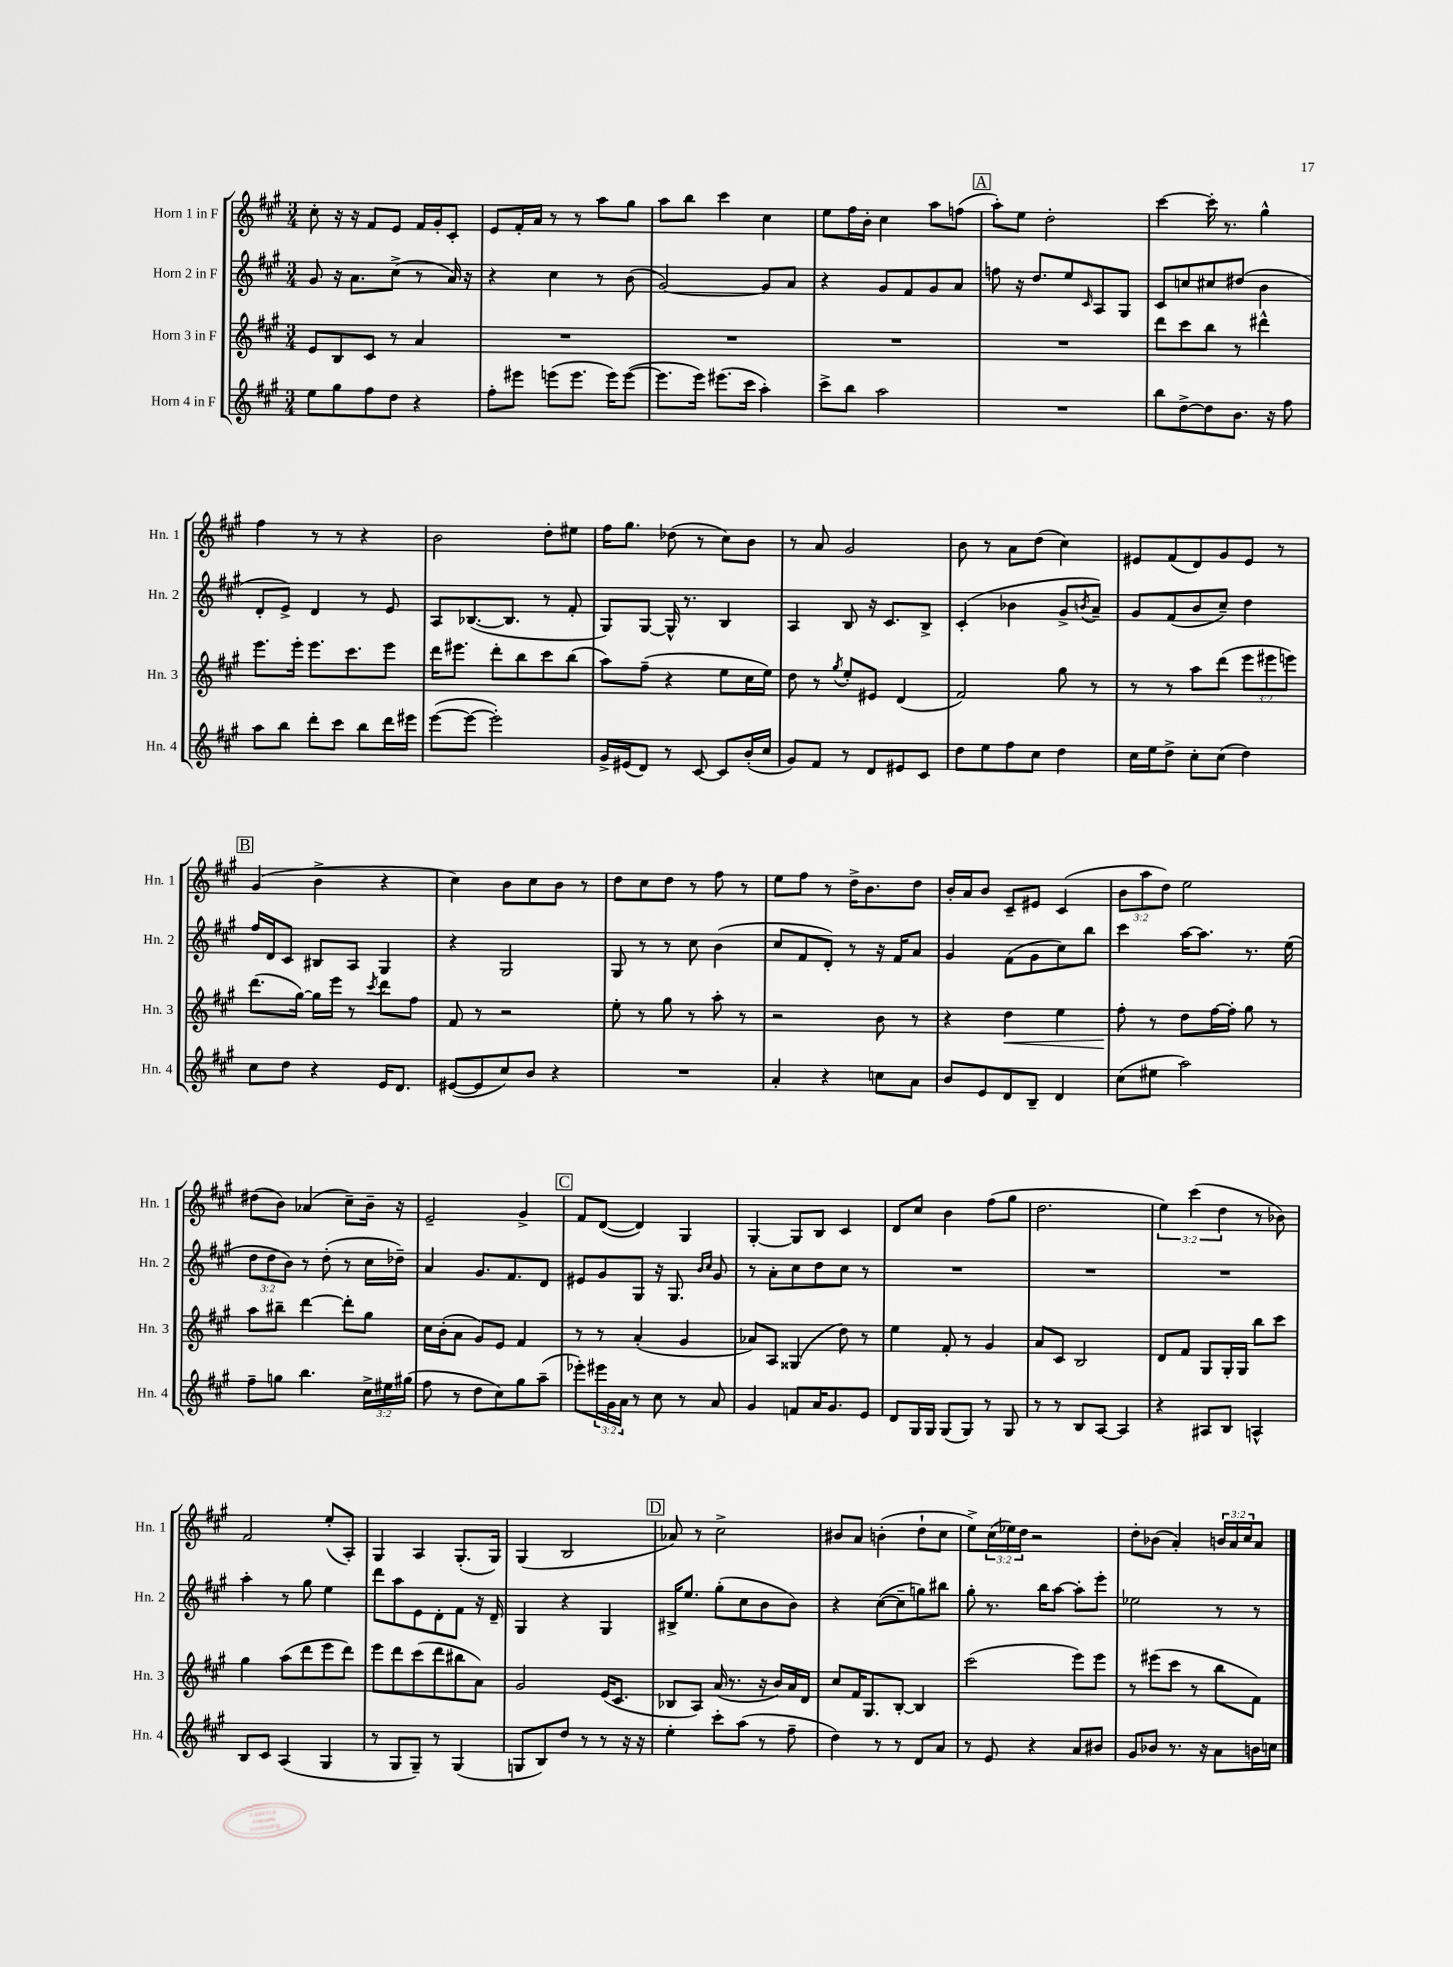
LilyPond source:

<<
\new StaffGroup <<
\new Staff = "s0" \with { instrumentName = "Horn 1 in F" shortInstrumentName = "Hn. 1" } {
    \clef treble \key a \major \numericTimeSignature \time 3/4 \override Staff.TupletNumber.text = #tuplet-number::calc-fraction-text
    cis''8-. r16 r16 fis'8 e'8 fis'16 gis'16-. cis'8-. |
    e'8 fis'16-. a'16 r8 r8 a''8 gis''8 |
    a''8 b''8 cis'''4 cis''4 |
    e''8 fis''16 b'16-. cis''4 a''8 f''8( |
    \mark \markup { \box "A" } a''8-.) e''8 d''2-. |
    cis'''4~ cis'''16-. r8. gis''4-^ |
    fis''4 r8 r8 r4 |
    b'2 d''8-. eis''8 |
    fis''16 gis''8. des''8( r8 cis''8) b'8 |
    r8 a'8 gis'2 |
    b'8 r8 a'8 d''8( cis''4) |
    eis'8 fis'8( d'8) gis'8 eis'8 r8 |
    \mark \markup { \box "B" } gis'4( b'4-> r4 |
    cis''4) b'8 cis''8 b'8 r8 |
    d''8 cis''8 d''8 r8 fis''8 r8 |
    e''8 fis''8 r8 d''16-> b'8. d''8 |
    b'16-. a'16 b'8 cis'8-- eis'8 cis'4( |
    \tuplet 3/2 { b'8 a''8 d''8) } e''2 |
    dis''8( b'8) aes'4( cis''8--) b'16-- r16 |
    e'2-- gis'4-> |
    \mark \markup { \box "C" } fis'8 d'8~( d'4) gis4 |
    gis4~-. gis8 b8 cis'4 |
    d'8 cis''8 b'4 fis''8( gis''8 |
    d''2. |
    \tuplet 3/2 { e''4) cis'''4( d''4 } r8 bes'8) |
    fis'2 e''8-.( a8-.) |
    gis4 a4 gis8.-.( gis16) |
    gis4( b2 |
    \mark \markup { \box "D" } aes'8) r8 cis''2-> |
    bis'8 a'8 b'4-.( d''8-! cis''8 |
    e''8->) \tuplet 3/2 { cis''16( ees''16) d''16 } r2 |
    d''8-. bes'8( a'4-.) \tuplet 3/2 { b'16 a'16 cis''16 } a'8 \bar "|." |
}
\new Staff = "s1" \with { instrumentName = "Horn 2 in F" shortInstrumentName = "Hn. 2" } {
    \clef treble \key a \major \numericTimeSignature \time 3/4 \override Staff.TupletNumber.text = #tuplet-number::calc-fraction-text
    gis'8 r16 a'8. cis''8->( r8 a'16) r16 |
    r4 cis''4 r8 b'8( |
    gis'2~) gis'8 a'8 |
    r4 gis'8 fis'8 gis'8 a'8 |
    \mark \markup { \box "A" } f''8 r16 d''8. e''8 \grace { cis'16 } a8 gis8 |
    cis'8 c''8 cis''8 dis''8( b'4 |
    d'8-. e'8->) d'4 r8 e'8 |
    a8 bes8.~( bes8. r8 fis'8-. |
    gis8) gis8~ gis16-^ r8. b4 |
    a4 b8 r16 cis'8. b8-> |
    cis'4-.( bes'4 gis'8-> \acciaccatura { b'8 } a'8--) |
    gis'8 fis'8( b'8 cis''8--) d''4 |
    \mark \markup { \box "B" } fis''16 d'16 cis'8 bis8 a8 gis4 |
    r4 gis2 |
    gis8 r8 r8 cis''8 b'4( |
    cis''8 fis'8 d'8-.) r8 r16 fis'16 a'8 |
    gis'4 fis'8( gis'8 cis''8) b''8 |
    cis'''4 a''16~ a''8. r8. e''16( |
    \tuplet 3/2 { d''8 d''8 b'8) } r8 d''8-.( r8 cis''16 des''16--) |
    a'4 gis'8. fis'8. d'8 |
    \mark \markup { \box "C" } eis'8 gis'8 gis8 r16 gis8. \grace { b'16 cis''16 } gis'8 |
    r8 a'8-. cis''8 d''8 cis''8 r8 |
    R2. |
    R2. |
    R2. |
    a''4-. r8 gis''8 e''4 |
    d'''8 a''8 e'8 d'8-. fis'8 r16 d'16-- |
    gis4 r4 gis4 |
    \mark \markup { \box "D" } bis16-> e''8. gis''8-.( cis''8 b'8 b'8) |
    r4 cis''8~( cis''8-- g''8) bis''8 |
    gis''8-. r8. b''16 a''8~ a''8-. e'''8-. |
    ees''2 r8 r8 \bar "|." |
}
\new Staff = "s2" \with { instrumentName = "Horn 3 in F" shortInstrumentName = "Hn. 3" } {
    \clef treble \key a \major \numericTimeSignature \time 3/4 \override Staff.TupletNumber.text = #tuplet-number::calc-fraction-text
    e'8 b8 cis'8 r8 a'4 |
    R2. |
    R2. |
    R2. |
    \mark \markup { \box "A" } R2. |
    d'''8 cis'''8 b''8 r8 dis'''4-^ |
    e'''8. e'''16-. e'''8. cis'''8. e'''8 |
    d'''16 eis'''8. d'''8-. b''8 cis'''8 b''8( |
    a''8) fis''8--( r4 e''8 cis''16 e''16) |
    d''8 r8 \acciaccatura { gis''8 } e''8-. eis'8 d'4( |
    fis'2) gis''8 r8 |
    r8 r8 a''8 d'''8( \tuplet 3/2 { e'''8 eis'''8 e'''8) } |
    \mark \markup { \box "B" } d'''8.( gis''16~) gis''16 e'''16 r8 \acciaccatura { cis'''8 } d'''8 fis''8 |
    fis'8 r8 r2 |
    e''8-. r8 gis''8 r8 a''8-. r8 |
    r2 b'8 r8 |
    r4 d''4\< e''4 |
    fis''8-.\! r8 d''8 fis''16~ fis''16-. gis''8 r8 |
    a''8 bis''8-- d'''4~ d'''8-. gis''8 |
    cis''16 b'16-.( a'8 gis'8) e'8 fis'4 |
    \mark \markup { \box "C" } r8 r8 a'4-.( gis'4 |
    aes'8) a8 gisis4( d''8) r8 |
    e''4 fis'8-. r8 gis'4 |
    a'8 cis'8 b2 |
    d'8 fis'8 gis8 gis16-. gis16 b''8 cis'''8 |
    gis''4 a''8( d'''8 e'''8 d'''8) |
    e'''8 d'''8 cis'''8( d'''8 bis''8 a'8) |
    gis'2 e'16( cis'8. |
    \mark \markup { \box "D" } bes8 a8) a'16( r8. r16 b'16) a'16 d'16 |
    cis''8 fis'16 gis8. b8~-. b4 |
    cis'''2( e'''8) e'''8 |
    r8 eis'''8( cis'''8 r8 b''8 fis'8) \bar "|." |
}
\new Staff = "s3" \with { instrumentName = "Horn 4 in F" shortInstrumentName = "Hn. 4" } {
    \clef treble \key a \major \numericTimeSignature \time 3/4 \override Staff.TupletNumber.text = #tuplet-number::calc-fraction-text
    e''8 gis''8 fis''8 d''8 r4 |
    fis''8-. eis'''8 e'''8( e'''8. e'''16) e'''8~( |
    e'''8. e'''16) eis'''8.( cis'''16 a''4-.) |
    cis'''8-> b''8 a''2 |
    \mark \markup { \box "A" } R2. |
    b''8 d''8~-> d''8 b'8. r16 fis''8 |
    a''8 b''8 d'''8-. cis'''8 b''8 d'''16 eis'''16 |
    e'''8~( e'''8~ e'''2-.) |
    gis'16-> eis'16( d'8) r8 cis'8~ cis'8 b'16-.( cis''16 |
    gis'8) fis'8 r8 d'8 eis'8 cis'8 |
    d''8 e''8 fis''8 cis''8 d''4 |
    cis''16 e''16 d''8-> cis''8-. cis''8( d''4) |
    \mark \markup { \box "B" } cis''8 d''8 r4 e'16 d'8. |
    eis'8~( eis'8 cis''8) b'8 r4 |
    R2. |
    a'4-. r4 c''8 a'8 |
    b'8 e'8 d'8 b8-- d'4 |
    cis''8( eis''8 a''2) |
    fis''8-- g''8 b''4. \tuplet 3/2 { cis''16-> eis''16 gis''16( } |
    fis''8 r8 d''8 cis''8) gis''8 a''8--( |
    \mark \markup { \box "C" } ees'''8-.) \tuplet 3/2 { eis'''16 gis'16 a'16 } r8 cis''8 r8 a'8 |
    gis'4 f'8 a'16 gis'8. e'8 |
    d'8 gis16 gis16 gis8( gis8) r8 gis8 |
    r8 r8 b8 a8~ a4 |
    r4 ais8 b8 a4-^ |
    b8 cis'8 a4( gis4 |
    r8 gis8 gis8--) r8 gis4( |
    g8 b8) d''8 r8 r8 r16 r16 |
    \mark \markup { \box "D" } e''4-. cis'''8-. a''8( r8 fis''8-- |
    d''4) r8 r8 d'8 a'8 |
    r8 e'8 r4 a'8 bis'8 |
    gis'8 bes'8 r8. r16 a'8 b'16 c''16 \bar "|." |
}
>>
>>
\layout { \context { \Score \remove "Bar_number_engraver" } }
